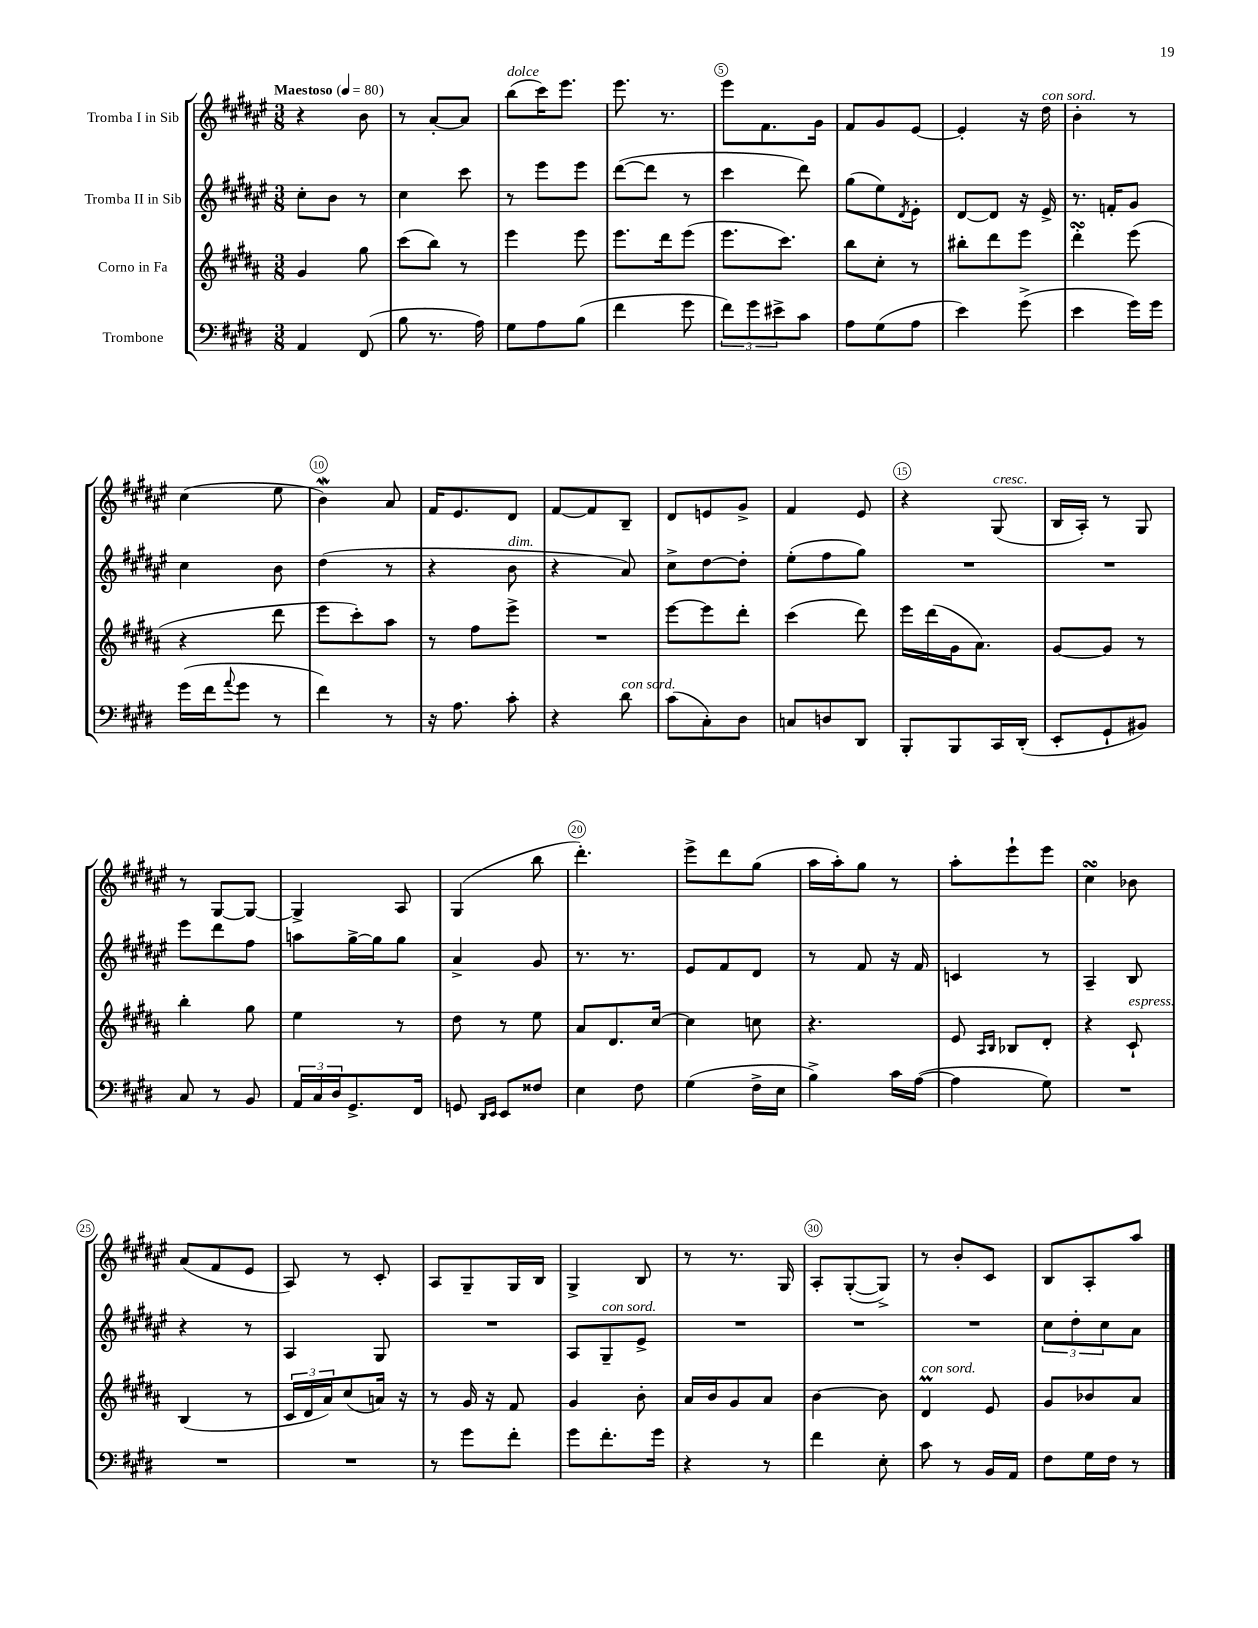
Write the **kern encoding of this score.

**kern	**kern	**kern	**kern
*staff4	*staff3	*staff2	*staff1
*clefF4	*clefG2	*clefG2	*clefG2
*k[f#c#g#d#]	*k[f#c#g#d#a#]	*k[f#c#g#d#a#e#]	*k[f#c#g#d#a#e#]
*M3/8	*M3/8	*M3/8	*M3/8
*MM80	*MM80	*MM80	*MM80
4AA	4g#	8cc#'	4r
.	.	8b	.
(8FF#	8gg#	8r	8b
=	=	=	=
8B	(8ccc#	4cc#	8r
8.r	8bb)	.	[8a#'
.	8r	8ccc#	8a#]
16A)	.	.	.
=	=	=	=
8G#	4eee	8r	(8bb
8A	.	8eee#	16ccc#)
.	.	.	8.eee#
(8B	8eee	8eee#	.
=	=	=	=
4f#	8.eee	([8ddd#	8.eee#
.	.	8ddd#]	.
.	16ddd#	.	8.r
8g#	(8eee	8r	.
=	=	=	=
12f#)	8.eee	4ccc#	8eee#
12g#	.	.	.
.	.	.	8.f#
12e#^	.	.	.
.	8.ccc#)	.	.
8c#	.	8ddd#)	.
.	.	.	16g#
=	=	=	=
8A	8bb	(8gg#	8f#
(8G#	8cc#'	8ee#)	8g#
.	.	8qd#	.
8A	8r	8e#'	[8e#
=	=	=	=
4e)	8bb#'	[8d#	4e#']
.	8ddd#	8d#]	.
(8g#^	8eee	16r	16r
.	.	16e#^	16dd#
=	=	=	=
4e	4ddd#'	8.r	4b'
.	.	16f'	.
16g#)	(8eee	8g#	8r
16g#	.	.	.
=	=	=	=
(16g#	4r	4cc#	(4cc#
16f#	.	.	.
8qqa	.	.	.
8g#	.	.	.
8r	8ddd#	8b	8ee#
=	=	=	=
4f#)	8eee	(4dd#	4b)
.	8ccc#')	.	.
8r	8aa#	8r	8a#
=	=	=	=
16r	8r	4r	16f#
8.A	.	.	8.e#
.	8ff#	.	.
8c#'	8eee^	8b	8d#
=	=	=	=
4r	4.r	4r	[8f#
.	.	.	8f#]
8d#	.	8a#)	8B~
=	=	=	=
(8c#	[8eee	8cc#^	8d#
8C#')	8eee]	[8dd#	8e
8D#	8ddd#'	8dd#']	8g#^
=	=	=	=
8C	(4ccc#	(8ee#'	4f#
8D	.	8ff#	.
8DD#	8ddd#)	8gg#)	8e#
=	=	=	=
8BBB'	16eee	4.r	4r
.	(16ddd#	.	.
8BBB	16g#	.	.
.	8.a#)	.	.
16CC#	.	.	(8G#
(16DD#'	.	.	.
=	=	=	=
8EE'	[8g#	4.r	16B
.	.	.	16A#')
8GG#`	8g#]	.	8r
8BB#)	8r	.	8G#
=	=	=	=
8C#	4bb'	8eee#	8r
8r	.	8ddd#	[8G#
8BB	8gg#	8ff#	8G#_
=	=	=	=
24AA	4ee	8aa	4G#^]
24C#	.	.	.
24D#	.	.	.
8.GG#^	.	[16gg#^	.
.	.	16gg#]	.
.	8r	8gg#	8A#
16FF#	.	.	.
=	=	=	=
8GG	8dd#	4a#^	(4G#
16qqDD#	.	.	.
16qqEE	.	.	.
8EE	8r	.	.
8F##	8ee	8g#	8bb
=	=	=	=
4E	8a#	8.r	4.ddd#')
.	8.d#	.	.
.	.	8.r	.
8F#	.	.	.
.	[16cc#	.	.
=	=	=	=
(4G#	4cc#]	8e#	8eee#^
.	.	8f#	8ddd#
16F#^	8cc	8d#	(8gg#
16E	.	.	.
=	=	=	=
4B^)	4.r	8r	16aa#
.	.	.	16aa#')
.	.	8f#	8gg#
16c#	.	16r	8r
([16A	.	16f#	.
=	=	=	=
4A]	8e	4c	8aa#'
.	16qqA#	.	.
.	16qqB	.	.
.	8B-	.	8eee#`
8G#)	8d#'	8r	8eee#
=	=	=	=
4.r	4r	4A#~	4cc#
.	8c#`	8B	8b-
=	=	=	=
4.r	(4B	4r	(8a#
.	.	.	8f#
.	8r	8r	8e#
=	=	=	=
4.r	24c#	4A#	8A#)
.	24d#	.	.
.	24a#)	.	.
.	(8cc#	.	8r
.	16a)	8G#	8c#'
.	16r	.	.
=	=	=	=
8r	8r	4.r	8A#
8g#	16g#	.	8G#~
.	16r	.	.
8f#'	8f#	.	16G#
.	.	.	16B
=	=	=	=
8g#	4g#	8A#	4G#^
8.f#'	.	8G#~	.
.	8b'	8e#^	8B
16g#	.	.	.
=	=	=	=
4r	16a#	4.r	8r
.	16b	.	.
.	8g#	.	8.r
8r	8a#	.	.
.	.	.	16G#
=	=	=	=
4f#	[4b	4.r	8A#'
.	.	.	([8G#'
8E'	8b]	.	8G#^])
=	=	=	=
8c#	4d#	4.r	8r
8r	.	.	8b'
16BB	8e	.	8c#
16AA	.	.	.
=	=	=	=
8F#	8g#	12cc#	8B
.	.	12dd#'	.
16G#	8b-	.	8A#'
.	.	12cc#	.
16F#	.	.	.
8r	8a#	8a#	8aa#
==	==	==	==
*-	*-	*-	*-
